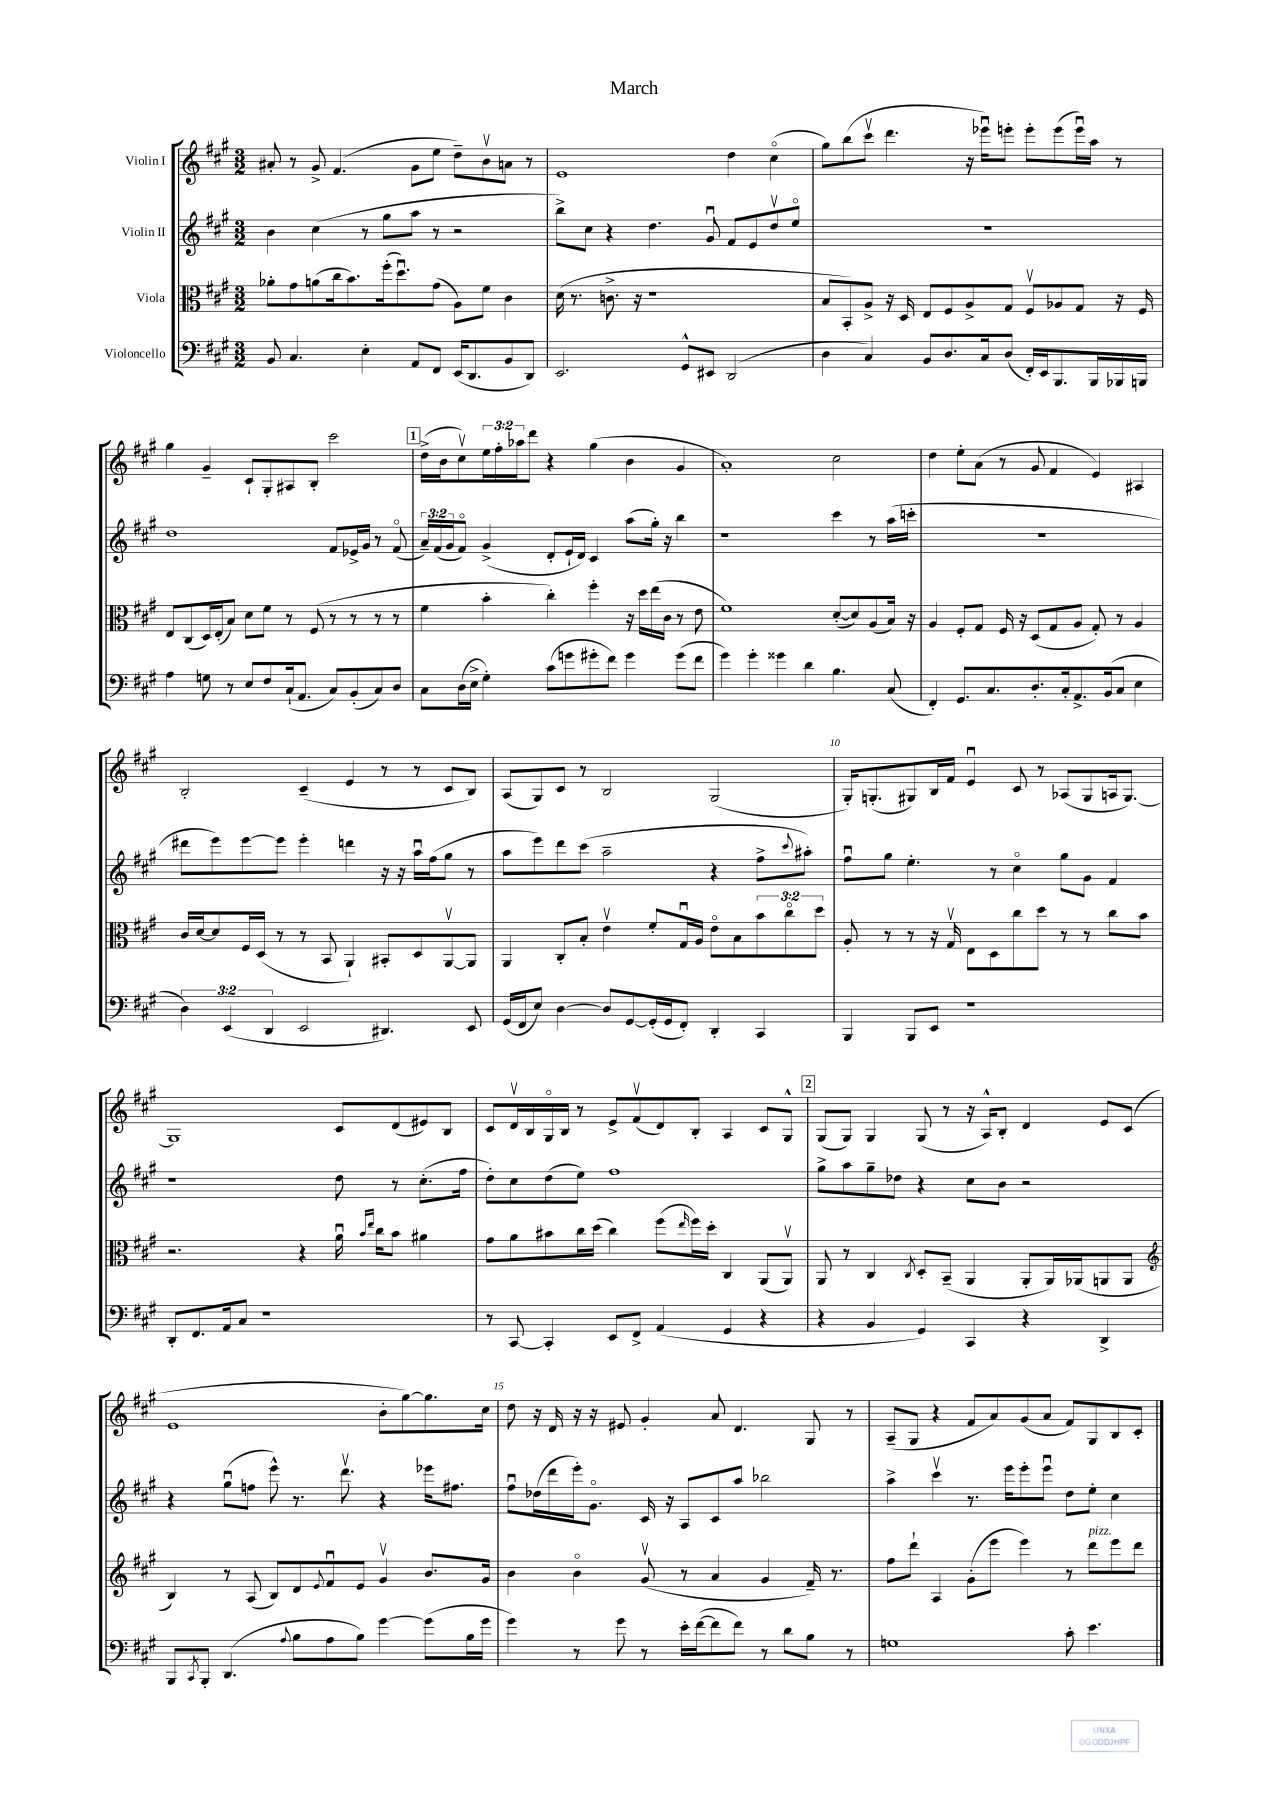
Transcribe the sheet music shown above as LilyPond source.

\header { title = "March" }
<<
\new StaffGroup <<
\new Staff = "s0" \with { instrumentName = "Violin I" } {
    \clef treble \key a \major \numericTimeSignature \time 3/2 \override Staff.TupletNumber.text = #tuplet-number::calc-fraction-text
    ais'8-. r8 gis'8-> fis'4.( gis'8 e''8 d''8--) b'8\upbow a'8 r8 |
    e'1 d''4 cis''4\flageolet( |
    gis''8) b''8( cis'''8\upbow d'''4. r16 ees'''16\downbow) e'''8-. e'''8-. e'''8( e'''16\downbow) a''16 r8 |
    gis''4 gis'4-- cis'8-! gis8-. ais8 b8-. cis'''2 |
    \mark \markup { \box "1" } d''16->( b'16 cis''8\upbow) \tuplet 3/2 { e''16 fis''16-. aes''16 } d'''8 r4 gis''4( b'4 gis'4 |
    a'1-.) cis''2 |
    d''4 e''8-. a'8( r8 gis'8 fis'4 e'4) ais4 |
    b2-. cis'4--( e'4 r8 r8 cis'8 b8) |
    a8( gis8) cis'8 r8 b2 gis2( |
    gis16-.) g8.-.( gis8) b16 fis'16 e'4\downbow cis'8 r8 aes8( gis8 a16 gis8.~) |
    gis1 cis'8 d'8( eis'8) b8 |
    cis'8 d'16\upbow b16 gis16\flageolet b16 r8 e'8-> fis'8\upbow( d'8) b8-. a4 cis'8 gis8-^ |
    \mark \markup { \box "2" } gis8( gis8) gis4 gis8( r8 r16 a16-^) b8-. d'4 e'8 cis'8( |
    e'1 b'8-. gis''8~) gis''8. cis''16 |
    d''8 r16 d'16 r16 r16 eis'8 gis'4-. a'8 d'4. gis8 r8 |
    a8--( gis8 r4 fis'8 a'8) gis'8( a'8 fis'8) gis8 b8 cis'8-. \bar "|." |
}
\new Staff = "s1" \with { instrumentName = "Violin II" } {
    \clef treble \key a \major \numericTimeSignature \time 3/2 \override Staff.TupletNumber.text = #tuplet-number::calc-fraction-text
    b'4 cis''4( r8 gis''8 a''8 r8 r2 |
    b''8->) cis''8 r4 d''4. gis'8\downbow fis'8 e'8 d''8\upbow e''8\flageolet |
    R1. |
    d''1 fis'8 ees'16-> gis'16 r8 fis'8\flageolet( |
    \mark \markup { \box "1" } \tuplet 3/2 { a'16--) fis'16( gis'16 } fis'8\flageolet) gis'4->( d'8-. e'16-! d'16) cis'4 a''8( gis''16-.) r16 b''4 |
    r1 cis'''4 r8 a''16( c'''16-. |
    R1. |
    dis'''8 e'''8) e'''8~ e'''8 e'''4-. d'''4 r16 r16 a''16\downbow fis''16( gis''8 r8 |
    a''8 e'''8) d'''8 cis'''8( a''2-- r4 fis''8-> \appoggiatura { cis'''8 } ais''8-.) |
    fis''8\downbow gis''8 e''4.-. r8 cis''4\flageolet gis''8 gis'8 fis'4 |
    r1 d''8 r8 cis''8.-.( fis''16 |
    d''8-.) cis''8 d''8( e''8) fis''1 |
    \mark \markup { \box "2" } gis''8-> a''8 gis''8-- des''8 r4 cis''8 b'8 r2 |
    r4 gis''8\downbow( f''8 e'''8-^) r8. d'''8.\upbow r4 ees'''16 fis''8. |
    fis''8\downbow des''16( d'''16 e'''16-.) gis'8.\flageolet cis'16 r16 a8 cis'8 a''8 bes''2 |
    a''4-> cis'''4\upbow r8. e'''16 e'''8-. e'''8\downbow d''8 e''8-. cis''4 \bar "|." |
}
\new Staff = "s2" \with { instrumentName = "Viola" } {
    \clef alto \key a \major \numericTimeSignature \time 3/2 \override Staff.TupletNumber.text = #tuplet-number::calc-fraction-text
    aes'8-. gis'8 a'8( cis''16 b'8.) fis''16-.( d''8.\downbow) gis'8( a8) fis'8 cis'4 |
    d'16( r8. c'8.-> r16 r1 |
    b8 b,8-.) a8-> r16 d16 e8 fis8 a8-> gis8 fis8\upbow aes8 gis8 r16 fis16 |
    e8 cis8( d16) e16-.( b8) d'8 fis'8 r8 fis8( r8 r8 r8 r8 |
    \mark \markup { \box "1" } fis'4 b'4-. cis''4-.) fis''4-. r16 d''16 e''16( cis'16 r8 e'8 |
    fis'1) d'8~-.( d'8) a8( b16) r16 |
    a4 fis8-. gis8 fis16 r16 d8( gis8 a8 gis8-.) r8 a4 |
    cis'16 d'16~ d'8 fis16 d16( r8 r8 b,8 a,4-!) bis,8-. d8 a,8~\upbow a,8 |
    a,4 cis8-. b8-. e'4\upbow fis'8-. gis16\downbow a16 e'8\flageolet b8 \tuplet 3/2 { b'8 cis''8\flageolet d''8 } |
    a8-. r8 r8 r16 gis16\upbow e8 d8 cis''8 d''8 r8 r8 cis''8 b'8 |
    r2. r4 a'16\downbow \grace { b'16 e''16 } cis''16 b'8 ais'4 |
    gis'8 a'8 bis'8 cis''16 d''16( cis''4) fis''8( \grace { e''16 } fis''16) d''16-. cis4 a,8( a,8\upbow) |
    \mark \markup { \box "2" } a,8 r8 cis4 \acciaccatura { cis8 } d8-. b,8--( a,4 a,8-. a,16) aes,16( a,8 a,8 |
    \clef treble b4) r8 a8( b8) d'8 \appoggiatura { e'8 } fis'8\downbow e'8 gis'4\upbow b'8. gis'16 |
    b'4 b'4\flageolet gis'8\upbow( r8 a'4 gis'4 fis'16--) r8. |
    fis''8 d'''8-! a4 gis'8-.( e'''8 e'''4) r8 d'''8^\markup { \italic "pizz." } e'''8 d'''8 \bar "|." |
}
\new Staff = "s3" \with { instrumentName = "Violoncello" } {
    \clef bass \key a \major \numericTimeSignature \time 3/2 \override Staff.TupletNumber.text = #tuplet-number::calc-fraction-text
    b,8 cis4. e4-. a,8 fis,8 e,16( d,8. b,8 d,8) |
    e,2. gis,8-^ eis,8 d,2( |
    d4 cis4) b,8 d8. cis16 d8( fis,16-.) e,16 b,,8. b,,16 bes,,16 b,,16 |
    a4 g8 r8 e8 fis8 cis16-!( a,8. cis8) b,8-.( cis8) d8 |
    \mark \markup { \box "1" } cis8 d16( e16-> gis4-.) cis'8( g'8 gis'8-. fis'8) gis'4 gis'8( fis'8 |
    gis'4) gis'4-. gisis'4 d'4 b4. cis8( |
    fis,4-.) gis,8. cis8. d8.-. cis16-. a,8.-> b,16( cis8 e4 |
    \tuplet 3/2 { d4) e,4( d,4 } e,2 dis,4.) e,8 |
    gis,16( fis,16 e8) d4~ d8 gis,8~ gis,16-.( gis,16 fis,8-.) d,4-. cis,4 |
    b,,4 b,,8 e,8 r1 |
    d,8-. fis,8. a,16 cis8 r1 |
    r8 cis,8~ cis,4-. e,8 fis,8-> a,4( gis,4 r4 |
    \mark \markup { \box "2" } r4 b,4 gis,4) cis,4 r4 d,4-> |
    b,,8 \acciaccatura { cis,8 } b,,8-. d,4.( \appoggiatura { a8 } b8 a8 b8) gis'4~ gis'8( b16 gis'16 |
    gis'4) r8 gis'8 r8 e'16-. fis'16~( fis'8 fis'8) r8 d'8 b8 r8 |
    g1 cis'8-. e'4. \bar "|." |
}
>>
>>
\layout { \context { \Score \override BarNumber.break-visibility = ##(#f #t #t) barNumberVisibility = #(every-nth-bar-number-visible 5) } }
